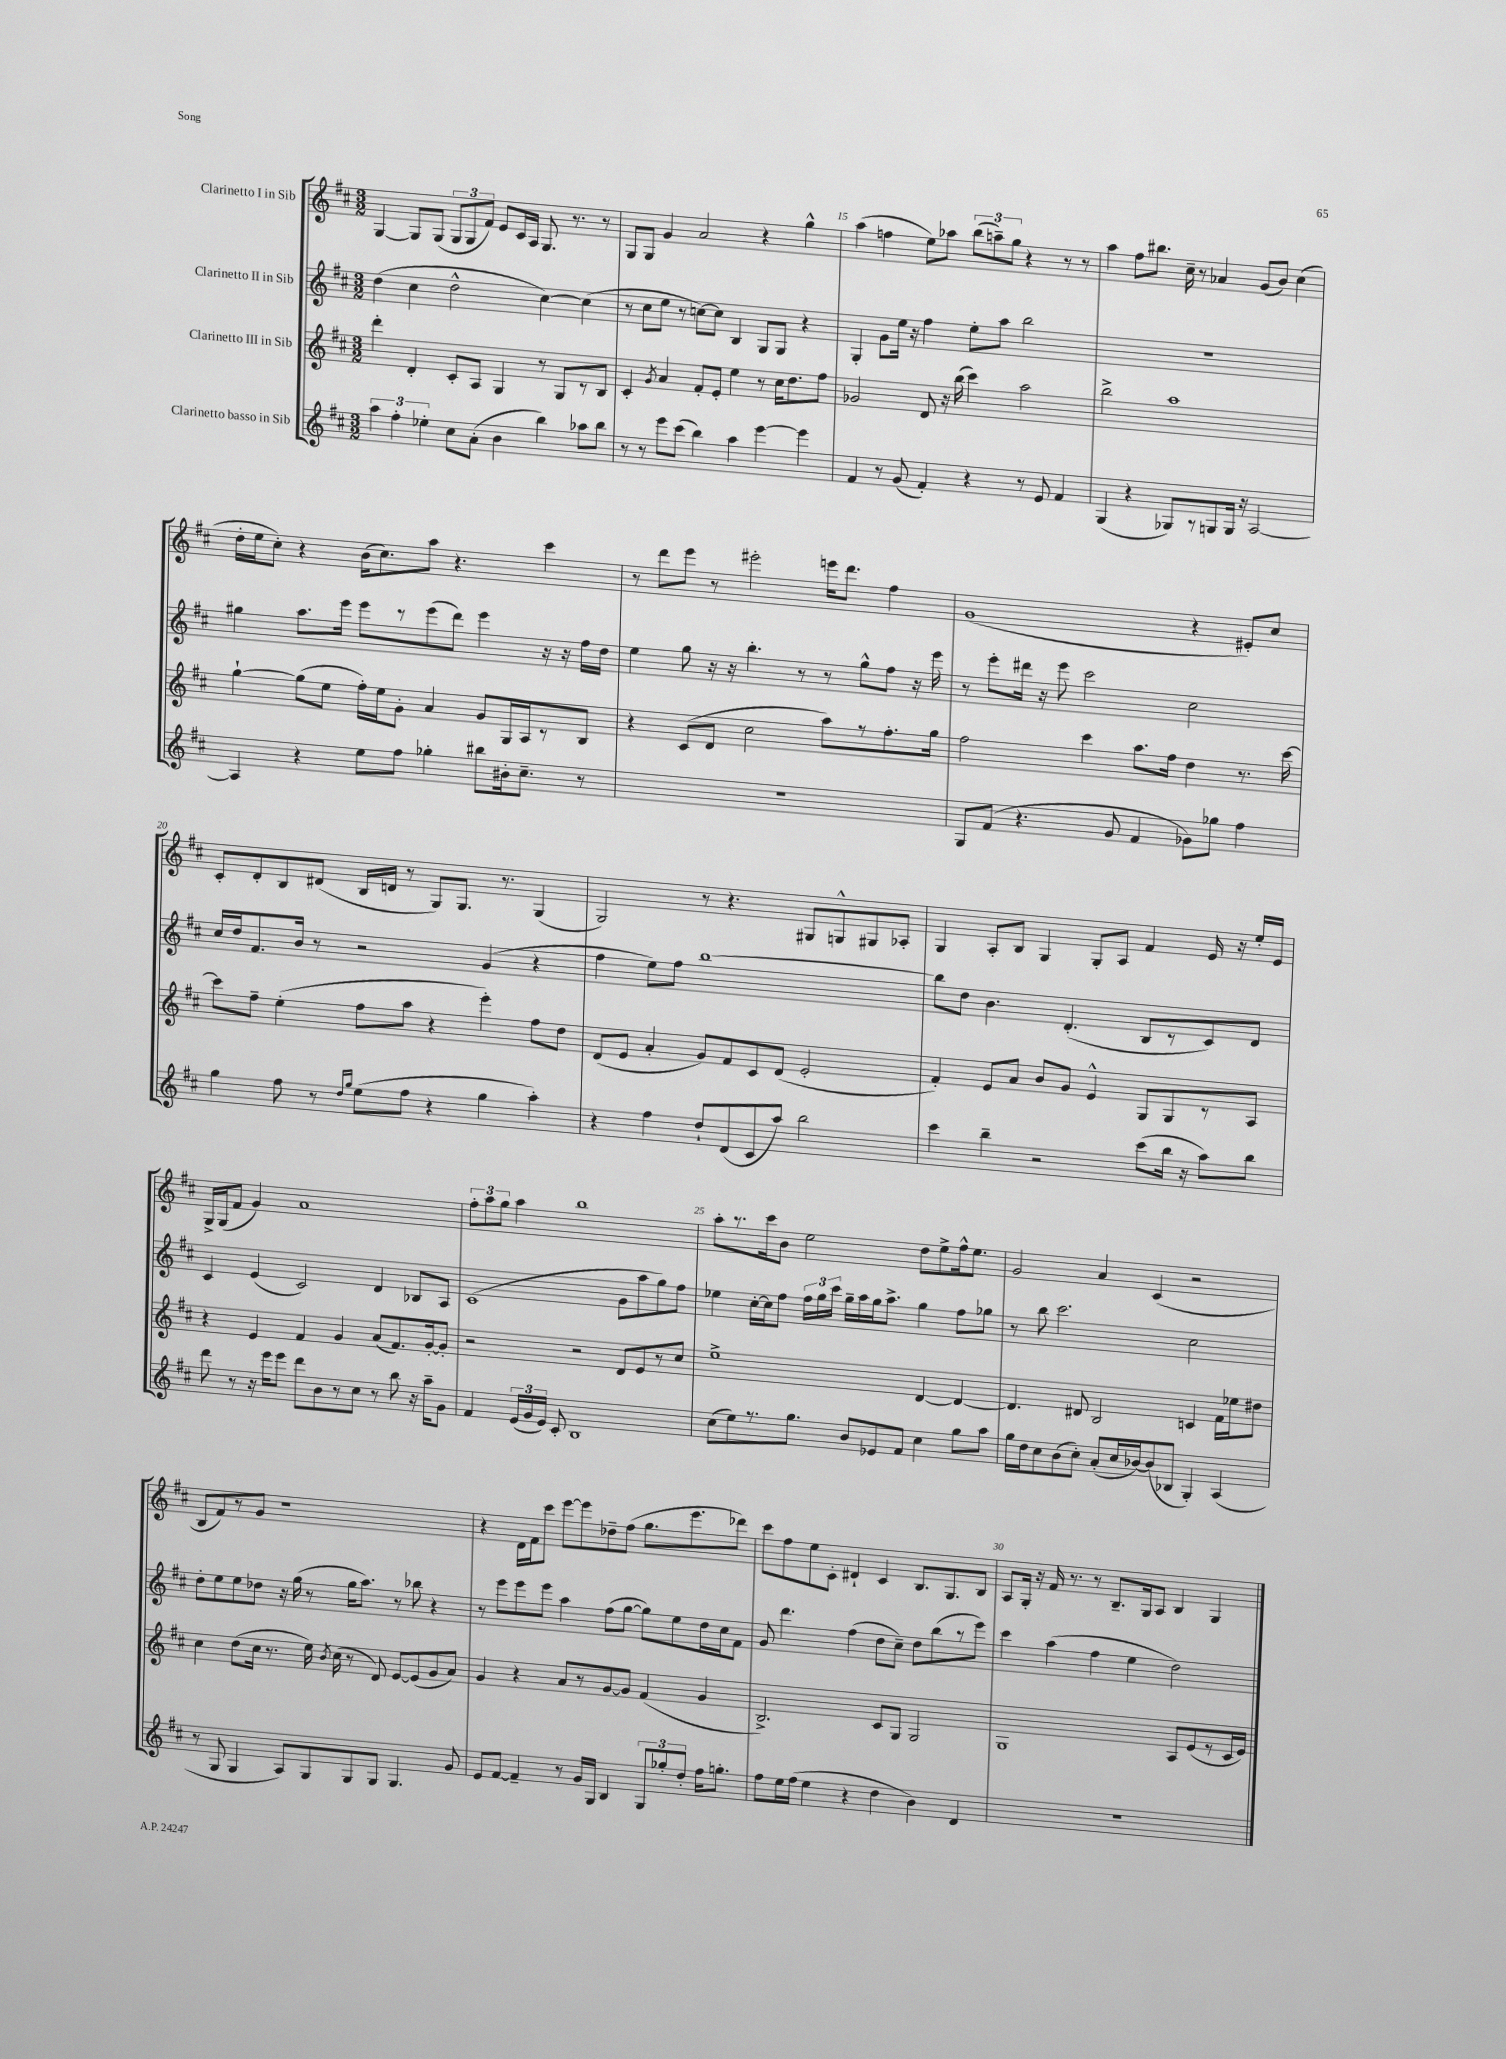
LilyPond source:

<<
\new StaffGroup <<
\new Staff = "s0" \with { instrumentName = "Clarinetto I in Sib" } {
    \clef treble \key d \major \numericTimeSignature \time 3/2
    \autoBeamOff g4~ g8[ g8]( \tuplet 3/2 { g8[ g8 fis'8]) } e'8[ cis'16 a16] g8. r8. r8 |
    g8[ g8] g'4 a'2 r4 g''4-^ |
    a''4( f''4 e''8[) aes''8] \tuplet 3/2 { b''8[( a''8--) g''8] } r4 r8 r8 |
    a''4 fis''8[ bis''8.] cis''16-- r8 aes'4 g'8[( b'8]) cis''4( |
    d''16[-. e''16 cis''8]-.) r4 b'16[( cis''8.) a''8] r4. cis'''4 |
    r8 d'''8[ e'''8] r8 eis'''2-. e'''16[ d'''8.] fis''4 |
    g'1( r4 eis'8[-.) cis''8] |
    cis'8[-. d'8-. b8 dis'8]( b16[ d'16] r8 g8[) g8.] r8. g4( |
    g2) r8 r4. gis8[ g8-^ gis8 aes8]-. |
    g4 a8[-. b8] g4 g8[-. a8] fis'4 e'16 r16 e''16[-. e'16] |
    g16[-> g16( fis'8] g'4) a'1 |
    \tuplet 3/2 { fis''8[-. a''8 g''8] } a''4 b''1 |
    a''8[-. r8. cis'''16 b'8] e''2 d''8[ e''8-> fis''16-^ e''8.] |
    g'2 a'4 cis'4( r2 |
    b8[ fis'8) r8 g'8] r1 |
    r4 d'16[ fis'16 cis'''8] e'''8[~ e'''8 des''8-- fis''8]( g''8.[ e'''8. des'''8]) |
    cis'''8[ fis''8 e''8 cis'8]-. dis'4-! cis'4 b8.[ g8. b8] |
    a8[ g16]-. r16 fis'16 r8. r8 b8.[-- g16 a8] b4 g4 \bar "|." |
}
\new Staff = "s1" \with { instrumentName = "Clarinetto II in Sib" } {
    \clef treble \key d \major \numericTimeSignature \time 3/2
    \autoBeamOff d''4( cis''4 d''2-^ cis''4~) cis''4( |
    r8 cis''8[ e''8] r8 c''8[~) c''8] b4 g8[ g8] r4 |
    g4-. g'8[ e''16] r16 fis''4 e''8[-. a''8] b''2 |
    R1. |
    gis''4 a''8.[ e'''16] e'''8[ r8 e'''8( d'''8]) e'''4 r16 r16 fis''16[ d''16] |
    e''4 g''8 r16 r16 b''4.-. r8 r8 g''8[-^ fis''8] r16 e'''16 |
    r8 e'''8[-. dis'''16] r16 e'''8 cis'''2 cis''2 |
    cis''16[ d''16 fis'8. b'16] r8 r2 g'4( r4 |
    fis''4 e''8[) fis''8] b''1~ |
    b''8[ d''8] b'4. d'4.-.( b8[ r8 cis'8) d'8] |
    cis'4 e'4( cis'2) d'4 bes8[ a8] |
    cis'1( g'8[ a''8 g''8) fis''8] |
    ees''4 cis''16[~-. cis''16 fis''8] \tuplet 3/2 { fis''16[ g''16 cis'''16] } g''16[-- a''16 g''16 a''8.]-> g''4 fis''8[ ges''8] |
    r8 b''8 cis'''2. cis''2 |
    d''8[-. e''8 e''8 des''8] r16 g''16( r8 g''16[ a''8.]) r8 bes''8 r4 |
    r8 e'''8[ e'''8 e'''8] a''4 fis''8[( g''8]~ g''8[) e''8 d''16 cis''16 fis'8] |
    g'8 d'''4. fis''4( d''8[ cis''8]--) d''8[ b''8( r8 e'''8]) |
    cis'''4 a''4( fis''4 e''4 d''2) \bar "|." |
}
\new Staff = "s2" \with { instrumentName = "Clarinetto III in Sib" } {
    \clef treble \key d \major \numericTimeSignature \time 3/2
    \autoBeamOff d'''4-. d'4-. cis'8[-. a8] g4 r8 g8[ r8 b8] |
    cis'4-. \acciaccatura { g'8 } a'4 fis'8[-. e'8]-. e''4 r8 cis''16[ d''8. fis''8] |
    ges'2 d'8 r16 b''16( cis'''4) a''2 |
    b''2-> a''1 |
    g''4~-! g''8[( e''8] fis''16[-.) e''16 g'8]-. a'4 g'8[ g16 a16 r8 b8] |
    r4 cis'8[( d'8] cis''2 a''8[) r8 fis''8.-. g''16] |
    fis''2 cis'''4 a''8.[ fis''16] d''4 r8. cis'''16~ |
    cis'''8[ fis''8]-- e''4-.( fis''8[ a''8] r4 e'''4-.) fis''8[ d''8] |
    d'8[( e'8] a'4-. g'8[) fis'8 cis'8 d'8]( e'2-. |
    fis'4-.) e'8[ a'8] b'8[ g'8] e'4-^ g8[ g8 r8 a8] |
    r4 e'4 fis'4 g'4 a'8[( fis'8.) g'16~-. g'8]-. |
    r2 r2 d'8[ e'8 r8 cis''8] |
    e''1-> d'4~ d'4~ |
    d'4. dis'8 b2 c'4 fis'16[ ees''16 dis''8] |
    cis''4 d''8[( cis''16] r8. e''16) \acciaccatura { b'8 } cis''16( r8 d'8) e'8[~ e'8( g'8 a'8]) |
    g'4 r4 a'8[ r8 g'8~ g'8] fis'4( g'4 |
    b2.->) cis'8[ g8] g2 |
    g1 a8[ e'8( r8 cis'16 e'16]) \bar "|." |
}
\new Staff = "s3" \with { instrumentName = "Clarinetto basso in Sib" } {
    \clef treble \key d \major \numericTimeSignature \time 3/2
    \autoBeamOff \tuplet 3/2 { a''4 fis''4-. ees''4-. } cis''8[ a'8]-.( b'4 b''4) aes''8[ b''8] |
    r8 r8 e'''8[ cis'''8]( b''4) a''4 e'''4~ e'''4 |
    fis'4 r8 g'8( fis'4-.) r4 r8 e'8 fis'4 |
    g4( r4 ges8[) r8 g8 g16] r16 a2~ |
    a4 r4 e''8[ fis''8] ges''4-. bis''8[ bis'16-. cis''8.]-- r8 |
    R1. |
    g8[ fis'8]( r4. g'8 fis'4 ges'8[) ges''8] fis''4 |
    g''4 fis''8 r8 \grace { d''16[ g''16] } e''8[( fis''8] r4 g''4 a''4-.) |
    r4 fis''4 d''8[-! d'8( cis'8 a''8]) b''2 |
    cis'''4 b''4-- r2 cis'''8[( b''16] r16 a''8[) b''8] |
    d'''8 r8 r16 e'''16[ e'''8] d'''8[ b'8 r8 cis''8] r8 b''8 r16 a''16[-- g'8] |
    fis'4 \tuplet 3/2 { e'16[( g'16 e'16]) } cis'8-. b1 |
    cis''8[( e''8) r8. g''8.] b'8[ ees'8 fis'8] cis''4 g''8[ a''8] |
    g''16[ d''16 cis''8 b'8( cis''8]-.) a'8[-.( cis''16 bes'16~) bes'8( bes8] g4-.) a4( |
    r8 g8 g4 a8[) g8 g8 g8] g4. g'8 |
    e'8[ fis'8]~ fis'4-- r8 g'16[ g16] b4 \tuplet 3/2 { g8[ ges''8-. d''8]-. } fis''16[ g''8.]-. |
    fis''8[ e''16 fis''16]( e''4 r4 d''4 b'4) d'4 |
    R1. \bar "|." |
}
>>
>>
\layout { \context { \Score currentBarNumber = #13 \override BarNumber.break-visibility = ##(#f #t #t) barNumberVisibility = #(every-nth-bar-number-visible 5) } }
